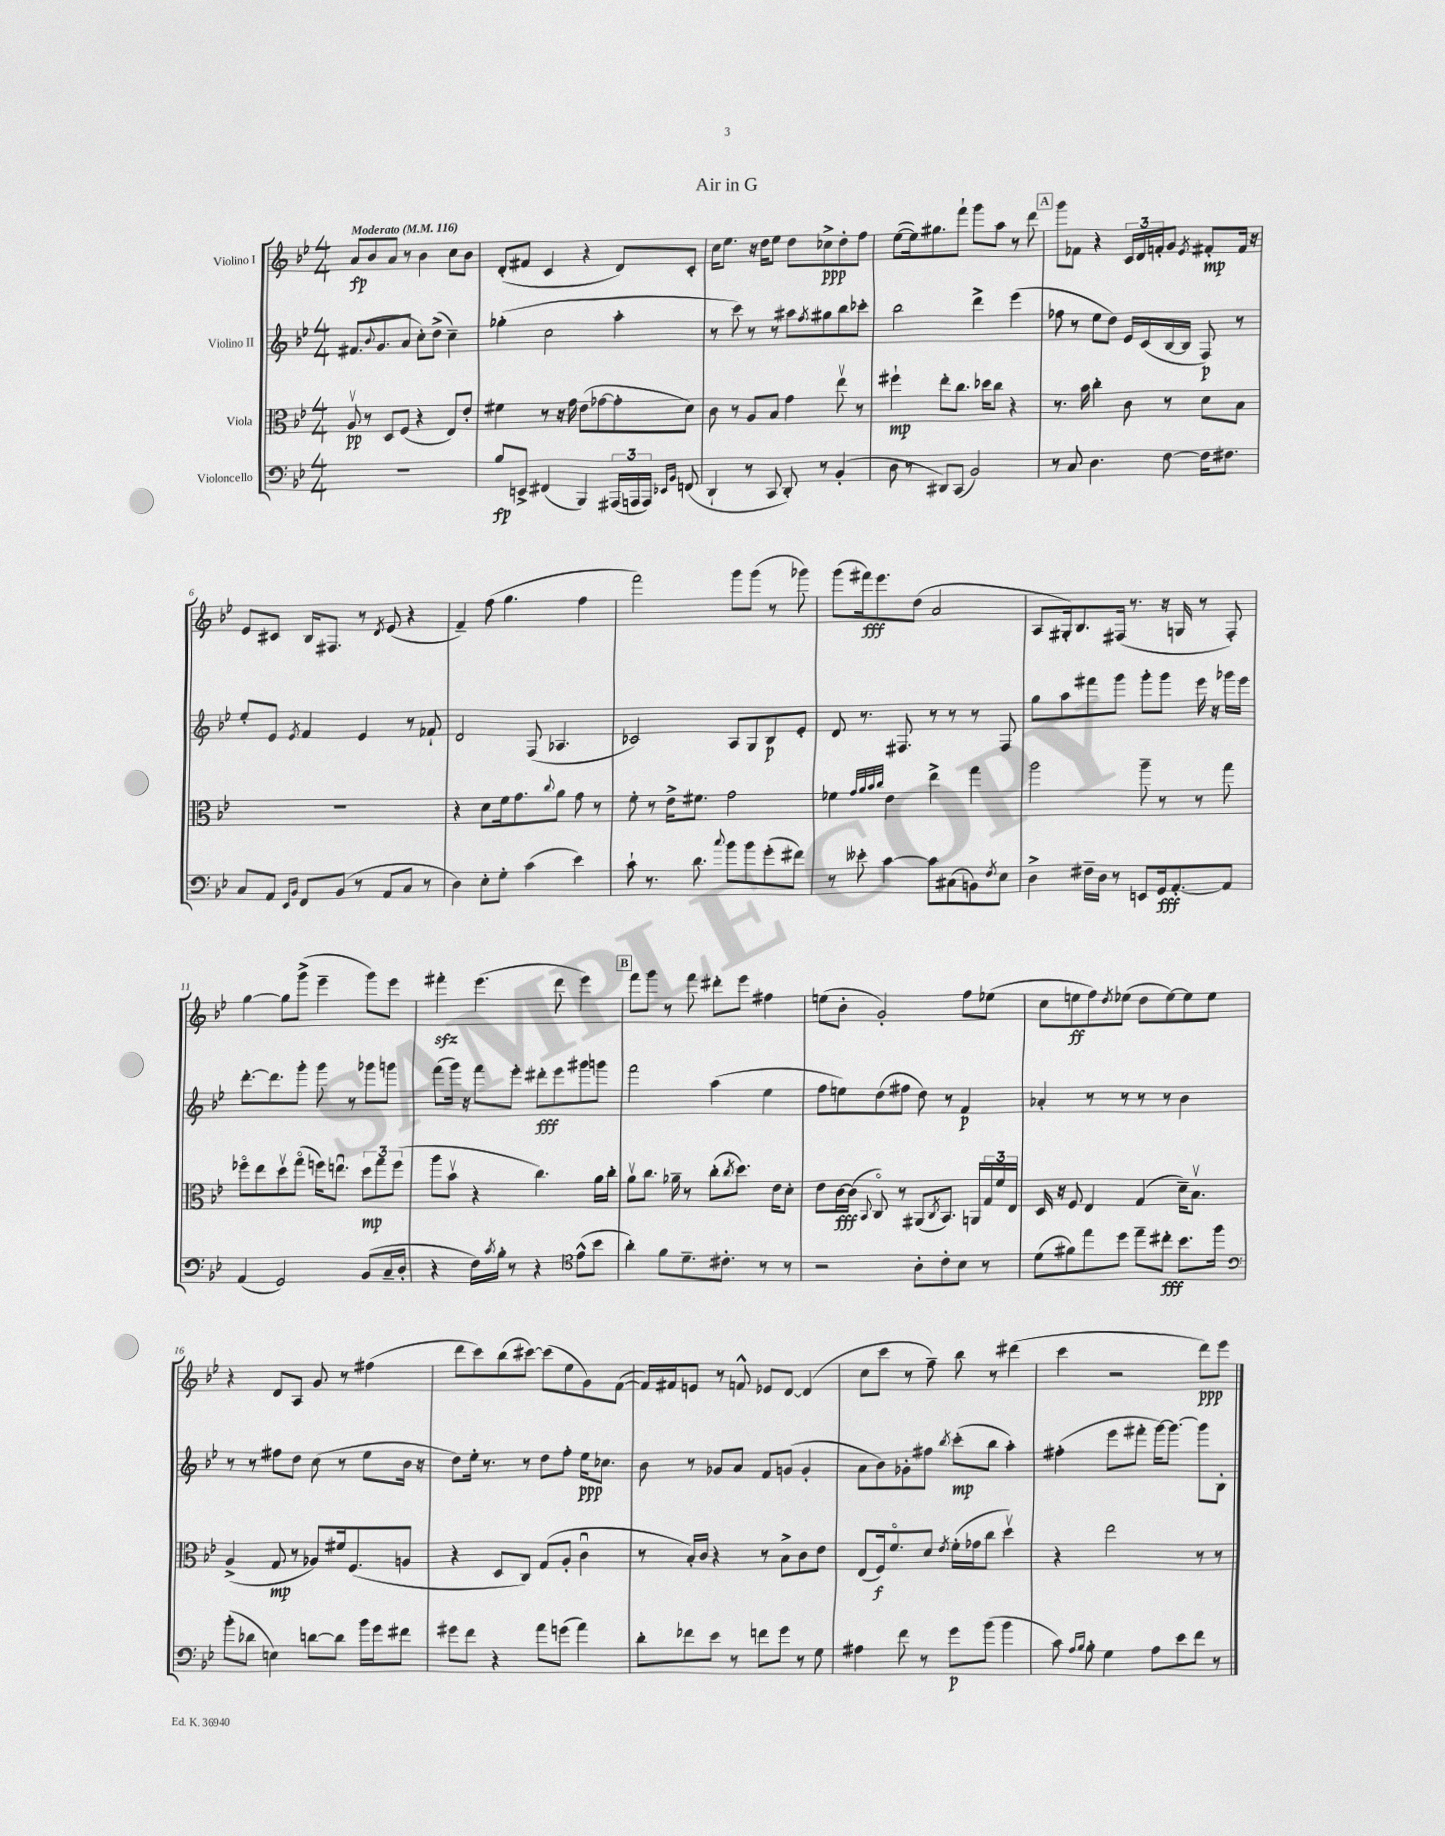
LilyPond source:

\header { title = "Air in G" }
<<
\new StaffGroup <<
\new Staff = "s0" \with { instrumentName = "Violino I" } {
    \clef treble \key bes \major \numericTimeSignature \time 4/4 \tempo "Moderato" 4 = 116
    a'8\fp bes'8 a'8 r8 bes'4 c''8 bes'8 |
    d'8-.( fis'8 c'4 r4 d'8) c'8-. |
    c''16 ees''8. r16 d''16 ees''8 d''8 ces''8->\ppp d''8-. f''8 |
    ees''8~( ees''16) gis''8. f'''8-! g'''8 a''8 r8 d'''8 |
    \mark \markup { \box "A" } g'''8 fes'8 r4 \tuplet 3/2 { c'16 d'16 f'16-. } g'8 \acciaccatura { ees'8 } fis'8-.\mp fis'16 r16 |
    ees'8 cis'8 bes16 fis8. r8 \acciaccatura { d'8 } ees'8( r4 |
    f'4--) f''8( g''4. f''4 |
    f'''2) g'''8 g'''8( r8 ges'''8) |
    g'''8( fis'''16\fff) ees'''8. d''8( a'2 |
    a8 gis16-.) bes8. fis16( r8. r16 g16 r8 fis8-.) |
    g''4~ g''8 g'''8->( ees'''4-- g'''8) ees'''8 |
    fis'''4-.\sfz ees'''4.( d'''8 ees'''4) |
    \mark \markup { \box "B" } f'''8 g'''8 r8 f'''8 dis'''8-. ees'''8 fis''4 |
    e''8( bes'8-. g'2-.) f''8 ees''8( |
    c''8 e''8\ff f''8) \acciaccatura { d''8 } ees''8( d''8 ees''8~) ees''8 ees''8 |
    r4 d'8 a8 g'8 r8 fis''4( |
    d'''8 c'''8) bes''8( cis'''8~) cis'''8( ees''8 g'8) f'8~( |
    f'16) fis'16 e'8 r8 f'8-^ ees'8 d'8~ d'4( |
    c''8 c'''8 r8 f''8--) bes''8 r8 dis'''4( |
    c'''4 r2 d'''8\ppp) ees'''8 \bar "|." |
}
\new Staff = "s1" \with { instrumentName = "Violino II" } {
    \clef treble \key bes \major \numericTimeSignature \time 4/4
    fis'8.( \appoggiatura { bes'8 } g'8. a'8 c''8-.) d''8->( c''4--) |
    ges''4-.( c''2 a''4-. |
    r8 c'''8) r8 r8 ais''8 \acciaccatura { f''8 } gis''8 bes''8 ces'''8-. |
    bes''2 d'''4-> ees'''4( |
    \mark \markup { \box "A" } fes''8 r8 ees''8 d''8) ees'16 c'16( bes16~ bes16 f8\p) r8 |
    ees''8-. ees'8 \acciaccatura { ees'8 } f'4 ees'4 r8 fes'8-! |
    d'2 f8( aes4. |
    ces'2) a8 g8 bes8\p ees'8-. |
    d'8 r8. fis8. r8 r8 r8 fis8 |
    g''8 a''8 fis'''8 g'''8 g'''8-. g'''8 ees'''16 r16 ges'''16 ees'''16 |
    d'''8.~-. d'''8. g'''8-. g'''8 r8 ges'''8 g'''8 |
    f'''8( g'''16) r16 f'''8 ees'''8-. dis'''8-.\fff ees'''8 gis'''8 g'''8 |
    \mark \markup { \box "B" } f'''2 a''4( ees''4 |
    f''8 e''8) d''8( fis''8 d''8) r8 f'4\p |
    aes'4-. r8 r8 r8 r8 bes'4 |
    r8 r8 fis''8 d''8 c''8( r8 ees''8 bes'16 r16 |
    d''8) ees''16-. r8. r8 d''8 f''8-. ees''16\ppp ces''8. |
    bes'8 r8 ges'8 a'8 f'8 g'8( g'4-. |
    a'8 bes'8) ges'8-. fis''8 \acciaccatura { bes''8 } c'''8-.\mp( bes''8 a''4-.) |
    fis''4-.( ees'''8 fis'''8-. g'''16~) g'''8.~ g'''8 bes8-. \bar "|." |
}
\new Staff = "s2" \with { instrumentName = "Viola" } {
    \clef alto \key bes \major \numericTimeSignature \time 4/4
    a8\upbow\pp r8 d8 f8( r4 ees8) ees'8-. |
    fis'4 r8 r16 g'16 ees'8( ges'8~ ges'8-. d'8) |
    c'8 r8 a8 bes8 g'4 ees''8\upbow r8 |
    fis''4-!\mp ees''8-. c''8. des''16 c''8 r4 |
    \mark \markup { \box "A" } r8. bes'16 c''4-. c'8 r8 d'8 bes8 |
    R1 |
    r4 d'8 f'16 g'8. \appoggiatura { c''8 } a'8 g'8 r8 |
    f'8-. r8 ees'16-> fis'8. g'2 |
    fes'4 \grace { g'32 a'32 bes'32 c''32 } ees'4 ees''4-> g''4 |
    a''2 a''8-- r8 r8 g''8 |
    fes''8\flageolet ees''8 d''8\upbow g''8\flageolet( f''16) e''8.\downbow \tuplet 3/2 { d''8\mp g''8 f''8( } |
    a''8 bes'8\upbow r4 c''4.) a'16 c''16-. |
    \mark \markup { \box "B" } a'8\upbow c''8. aes'16-- r8 c''8-.( \acciaccatura { c''8 } d''8.) ees'16 d'8-. |
    ees'8 c'16~\fff c'16( \appoggiatura { bes,8 } c8\flageolet) r8 ais,8( \acciaccatura { c8 } bes,8.) a,16 \tuplet 3/2 { g16 f'16 ees16 } |
    d16 r16 f8 ees4 g4( d'16--) bes8.\upbow |
    a4->( g8\mp r8 aes8) fis'16 f8.( a8 |
    r4 d8 c8) g8( a8-. c'4\downbow |
    r8 bes16-.) c'16 r4 r8 bes8-> c'8 ees'8 |
    ees8( f16\f) f'8.\flageolet d'8 \acciaccatura { ees'8 } f'16-.( ges'16 c''8 d''4\upbow) |
    r4 ees''2 r8 r8 \bar "|." |
}
\new Staff = "s3" \with { instrumentName = "Violoncello" } {
    \clef bass \key bes \major \numericTimeSignature \time 4/4
    R1 |
    bes8\fp e,8-> fis,4( bes,,4) \tuplet 3/2 { ais,,16( a,,16 a,,16) } \grace { ees,16 bes,16 } f,8( |
    d,4-! r8 c,8 d,8-.) r8 bes,4-.( |
    d8 r8 dis,8) c,8( bes,2) |
    \mark \markup { \box "A" } r8 c8 d4. f8~ f16 fis8. |
    c8 a,8 \grace { ees,16 bes,16 } f,8 bes,8( r8 a,8 c8 r8 |
    d4) ees8-. g8-. c'4( ees'4) |
    c'8-! r8. d'8. \appoggiatura { c''8 } bes'8 bes'8 g'8-.( fis'8) |
    r8 eeses'8-. c'4~ c'8 cis8( b,8) \acciaccatura { f8 } ees8 |
    d4-> fis16-- d16 r8 e,8 g,16\fff a,8.~-. a,8 |
    a,4( g,2) bes,8( c16-- d16-. |
    r4 f16) \acciaccatura { c'8 } bes16-. r8 r4 \clef tenor ees'8-^( bes'8 |
    \mark \markup { \box "B" } a'4-.) f'8 d'8.-- cis'8.-. r8 r8 |
    r2 a8-. c'8-. bes8 r8 |
    d'8( fis'8) ees''8 d''8 ees''8-- cis''8-.\fff bes'8. f''16 |
    \clef bass bes'8-.( des'8 e4) d'8~ d'8 bes'16 g'16 fis'8 |
    gis'8 f'8 r4 a'8 g'8( a'4) |
    d'8-. fes'8 ees'8 r8 f'8 g'8 r8 g8 |
    ais4 f'8 r8 g'8\p bes'8( bes'4 |
    c'8) \grace { a16 bes16 } bes8-. g4 a8 ees'8 f'8 r8 \bar "|." |
}
>>
>>
